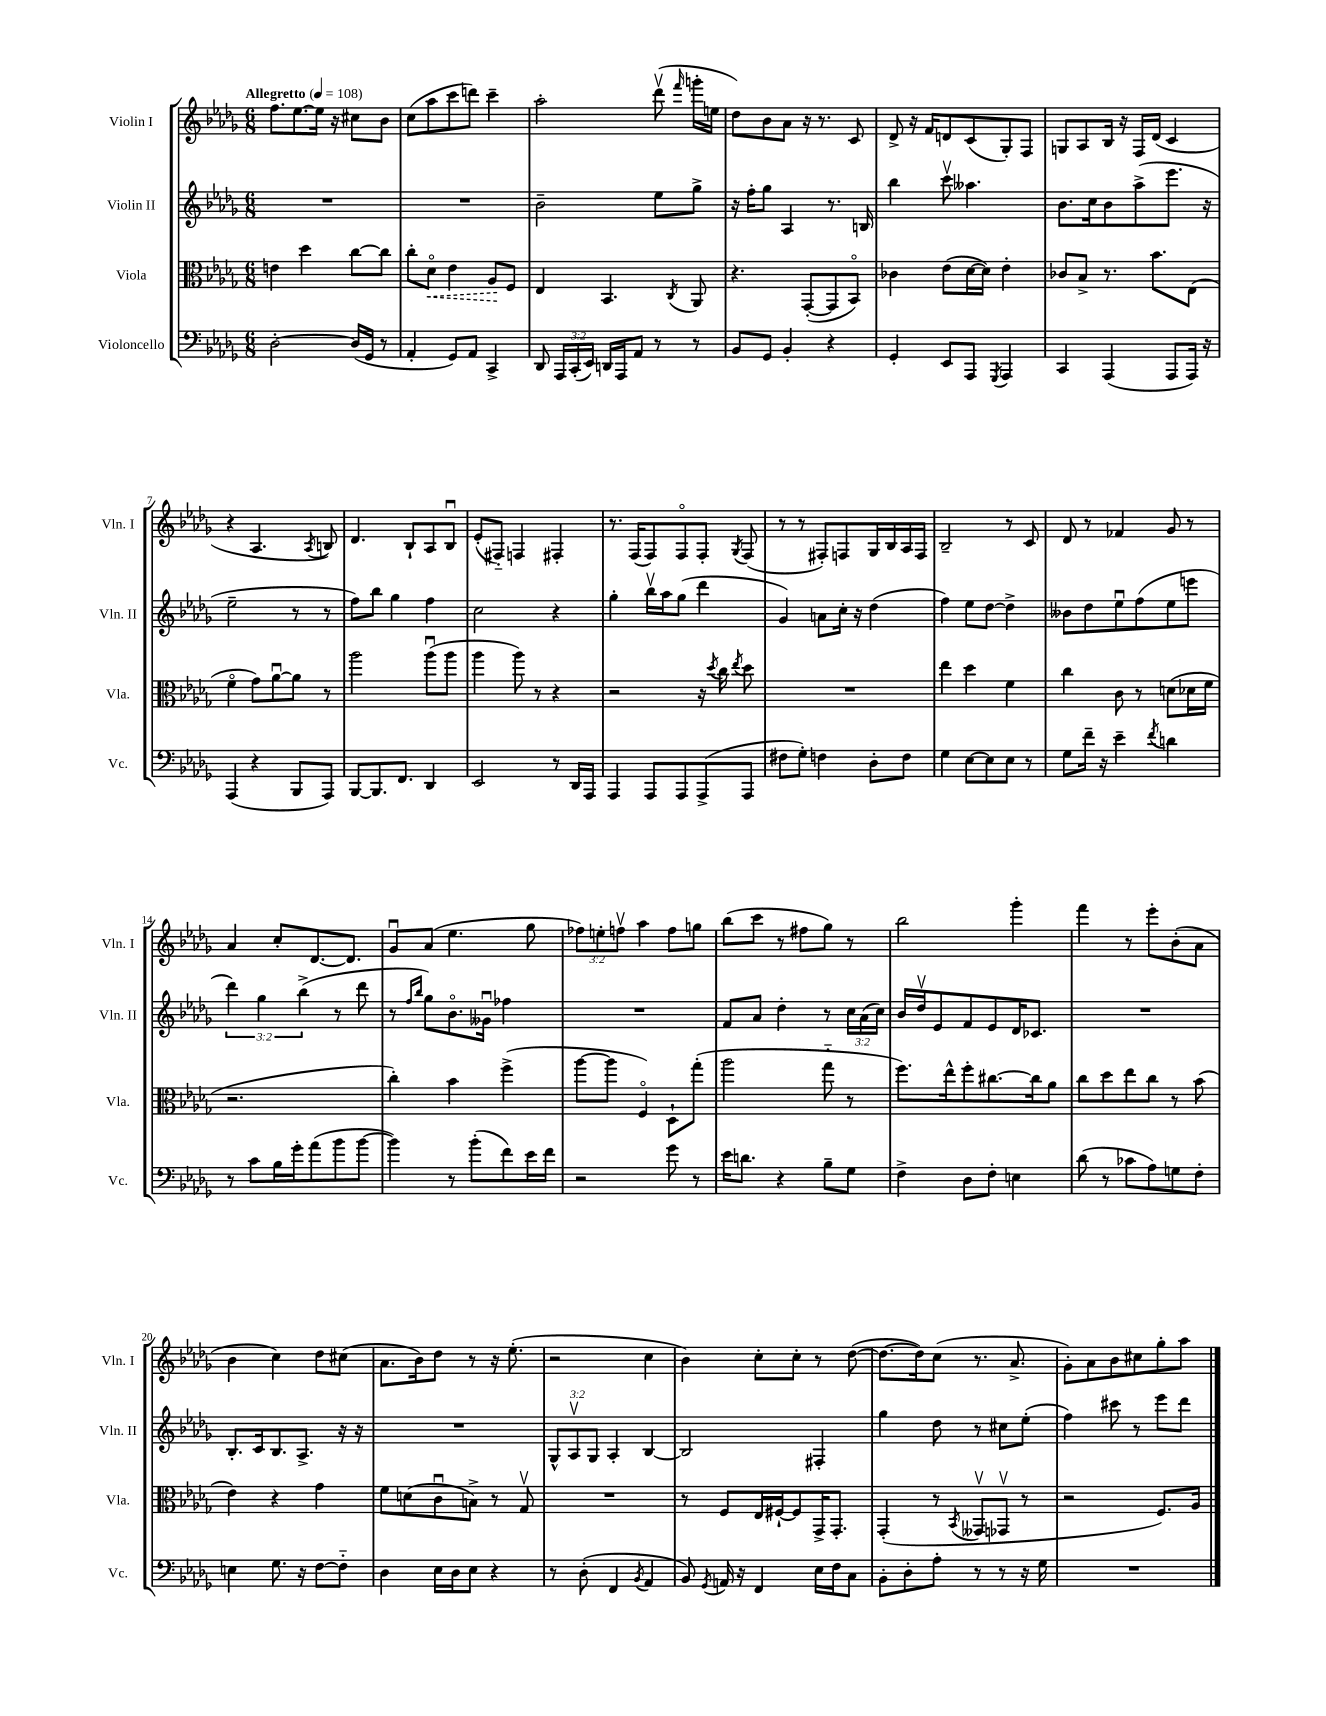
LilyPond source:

<<
\new StaffGroup <<
\new Staff = "s0" \with { instrumentName = "Violin I" shortInstrumentName = "Vln. I" } {
    \clef treble \key des \major \numericTimeSignature \time 6/8 \override Staff.TupletNumber.text = #tuplet-number::calc-fraction-text \tempo "Allegretto" 4 = 108
    \autoBeamOff f''8.[ ees''8.~ ees''16] r16 cis''8[ bes'8] |
    c''8[( aes''8 c'''8 d'''8]) c'''4-- |
    aes''2-. des'''8\upbow( \grace { f'''16 } g'''16[-. e''16] |
    des''8[) bes'8 aes'8] r16 r8. c'8 |
    des'8-> r16 f'16[ d'8 c'8( ges8-.) f8] |
    g8[ aes8 bes16] r16 f16[ des'16]( c'4 |
    r4 aes4. \acciaccatura { aes8 } b8) |
    des'4. bes8[-! aes8 bes8]\downbow |
    ees'8[-.( fis8]-_) f4 fis4-. |
    r8. f16[( f8) f8\flageolet f8]-. \acciaccatura { ges8 } f8( |
    r8 r8 fis8[-.) f8 ges16 bes16 aes16 f16] |
    bes2-- r8 c'8 |
    des'8 r8 fes'4 ges'8 r8 |
    aes'4 c''8[-. des'8.~ des'8.] |
    ges'8[\downbow aes'8]( ees''4. ges''8 |
    \tuplet 3/2 { fes''8[) e''8-. f''8]\upbow } aes''4 f''8[ g''8] |
    bes''8[( c'''8] r8 fis''8[ ges''8]) r8 |
    bes''2 ges'''4-. |
    f'''4 r8 ees'''8[-. bes'8-.( aes'8] |
    bes'4 c''4) des''8[ cis''8]( |
    aes'8.[ bes'16) des''8] r8 r16 ees''8.-.( |
    r2 c''4 |
    bes'4) c''8[-. c''8]-. r8 des''8~( |
    des''8.[~ des''16) c''8]( r8. aes'8.-> |
    ges'8[-.) aes'8 bes'8 cis''8 ges''8-. aes''8] \bar "|." |
}
\new Staff = "s1" \with { instrumentName = "Violin II" shortInstrumentName = "Vln. II" } {
    \clef treble \key des \major \numericTimeSignature \time 6/8 \override Staff.TupletNumber.text = #tuplet-number::calc-fraction-text
    \autoBeamOff R2. |
    R2. |
    bes'2-- ees''8[ ges''8]-> |
    r16 f''16[-. ges''8] aes4 r8. b16 |
    bes''4 c'''8\upbow aeses''4. |
    bes'8.[ c''16 bes'8 aes''8->( ees'''8.] r16 |
    ees''2-- r8 r8 |
    f''8[) bes''8] ges''4 f''4 |
    c''2 r4 |
    ges''4-. bes''16[\upbow aes''16 ges''8]( des'''4 |
    ges'4) a'8[ c''16]-. r16 des''4( |
    f''4) ees''8[ des''8]~ des''4-> |
    beses'8[ des''8 ees''8\downbow f''8( ees''8 e'''8] |
    \tuplet 3/2 { des'''4) ges''4 bes''4->( } r8 des'''8 |
    r8 \grace { f''16[ bes''16] } ges''8[) bes'8.\flageolet geses'16]\downbow fes''4 |
    R2. |
    f'8[ aes'8] des''4-. r8 \tuplet 3/2 { c''16[ aes'16( c''16]) } |
    bes'16[ des''16\upbow ees'8 f'8 ees'8 des'16 ces'8.] |
    R2. |
    bes8.[-. c'16 bes8. aes8.]-> r16 r16 |
    R2. |
    \tuplet 3/2 { ges8[-^ aes8\upbow ges8] } aes4-. bes4~ |
    bes2 fis4-. |
    ges''4 des''8 r8 cis''8[ ees''8]-.( |
    f''4) cis'''8 r8 ees'''8[ des'''8] \bar "|." |
}
\new Staff = "s2" \with { instrumentName = "Viola" shortInstrumentName = "Vla." } {
    \clef alto \key des \major \numericTimeSignature \time 6/8
    \autoBeamOff e'4 des''4 c''8[~ c''8] |
    c''8[-. \once \override Hairpin.style = #'dashed-line des'8]\flageolet\< ees'4 aes8[\! f8] |
    ees4 bes,4. \acciaccatura { c8 } aes,8 |
    r4. ges,8[~-.( ges,8 bes,8]\flageolet) |
    ces'4 ees'8[( des'16~ des'16]) ees'4-. |
    ces'8[ bes8]-> r8. bes'8.[ ees8]( |
    f'4\flageolet ges'8[) aes'8~\downbow aes'8] r8 |
    aes''2 aes''8[\downbow( aes''8] |
    aes''4 aes''8) r8 r4 |
    r2 r16 \acciaccatura { des''8 } c''16 \acciaccatura { ees''8 } des''8 |
    R2. |
    ees''4 des''4 f'4 |
    c''4 c'8 r8 d'8[( des'16 f'16] |
    r2. |
    c''4-.) bes'4 f''4->( |
    aes''8[~ aes''8] f4\flageolet) des8[-! ges''8]-.( |
    aes''2 ges''8-_ r8 |
    f''8.[) ees''16-^ f''8-. cis''8.~ cis''16 aes'8] |
    c''8[ des''8 ees''8 c''8] r8 bes'8( |
    ees'4) r4 ges'4 |
    f'8[ d'8( c'8\downbow b8]->) r8 ges8\upbow |
    R2. |
    r8 f8[ ees16 fis16~-! fis8 ges,16-> ges,8.]-. |
    ges,4-.( r8 \acciaccatura { bes,8 } geses,8[\upbow ges,8]\upbow r8 |
    r2 f8.[) aes16] \bar "|." |
}
\new Staff = "s3" \with { instrumentName = "Violoncello" shortInstrumentName = "Vc." } {
    \clef bass \key des \major \numericTimeSignature \time 6/8 \override Staff.TupletNumber.text = #tuplet-number::calc-fraction-text
    \autoBeamOff des2~-. des16[( ges,16] r8 |
    aes,4-. ges,8[) aes,8] c,4-> |
    des,8 \tuplet 3/2 { aes,,16[ c,16-.( ees,16]) } d,16[ aes,,16 aes,8] r8 r8 |
    bes,8[ ges,8] bes,4-. r4 |
    ges,4-. ees,8[ aes,,8] \acciaccatura { ges,,8 } aes,,4 |
    c,4 aes,,4( aes,,8[ aes,,16]) r16 |
    aes,,4( r4 bes,,8[ aes,,8]) |
    bes,,8[~ bes,,8. f,8.] des,4 |
    ees,2 r8 des,16[ aes,,16] |
    aes,,4 aes,,8[ aes,,8 aes,,8->( aes,,8] |
    fis8[ ges8]-.) f4 des8[-. f8] |
    ges4 ees8[~ ees8 ees8] r8 |
    ges8[ f'16]-- r16 ees'4-- \acciaccatura { f'8 } d'4 |
    r8 c'8[ bes16 ges'16-. aes'8( bes'8 bes'8]~ |
    bes'4) r8 bes'8[-.( f'8) ees'16 f'16] |
    r2 ges'8 r8 |
    ees'16[ d'8.] r4 bes8[-- ges8] |
    f4-> des8[ f8]-. e4 |
    des'8( r8 ces'8[ aes8) g8 f8]-. |
    e4 ges8. r16 f8[~ f8]-_ |
    des4 ees16[ des16 ees8] r4 |
    r8 des8-.( f,4 \acciaccatura { bes,8 } aes,4 |
    bes,8) \acciaccatura { ges,8 } a,16 r16 f,4 ees16[ f16 c8] |
    bes,8[-. des8-. aes8]-. r8 r8 r16 ges16 |
    R2. \bar "|." |
}
>>
>>
